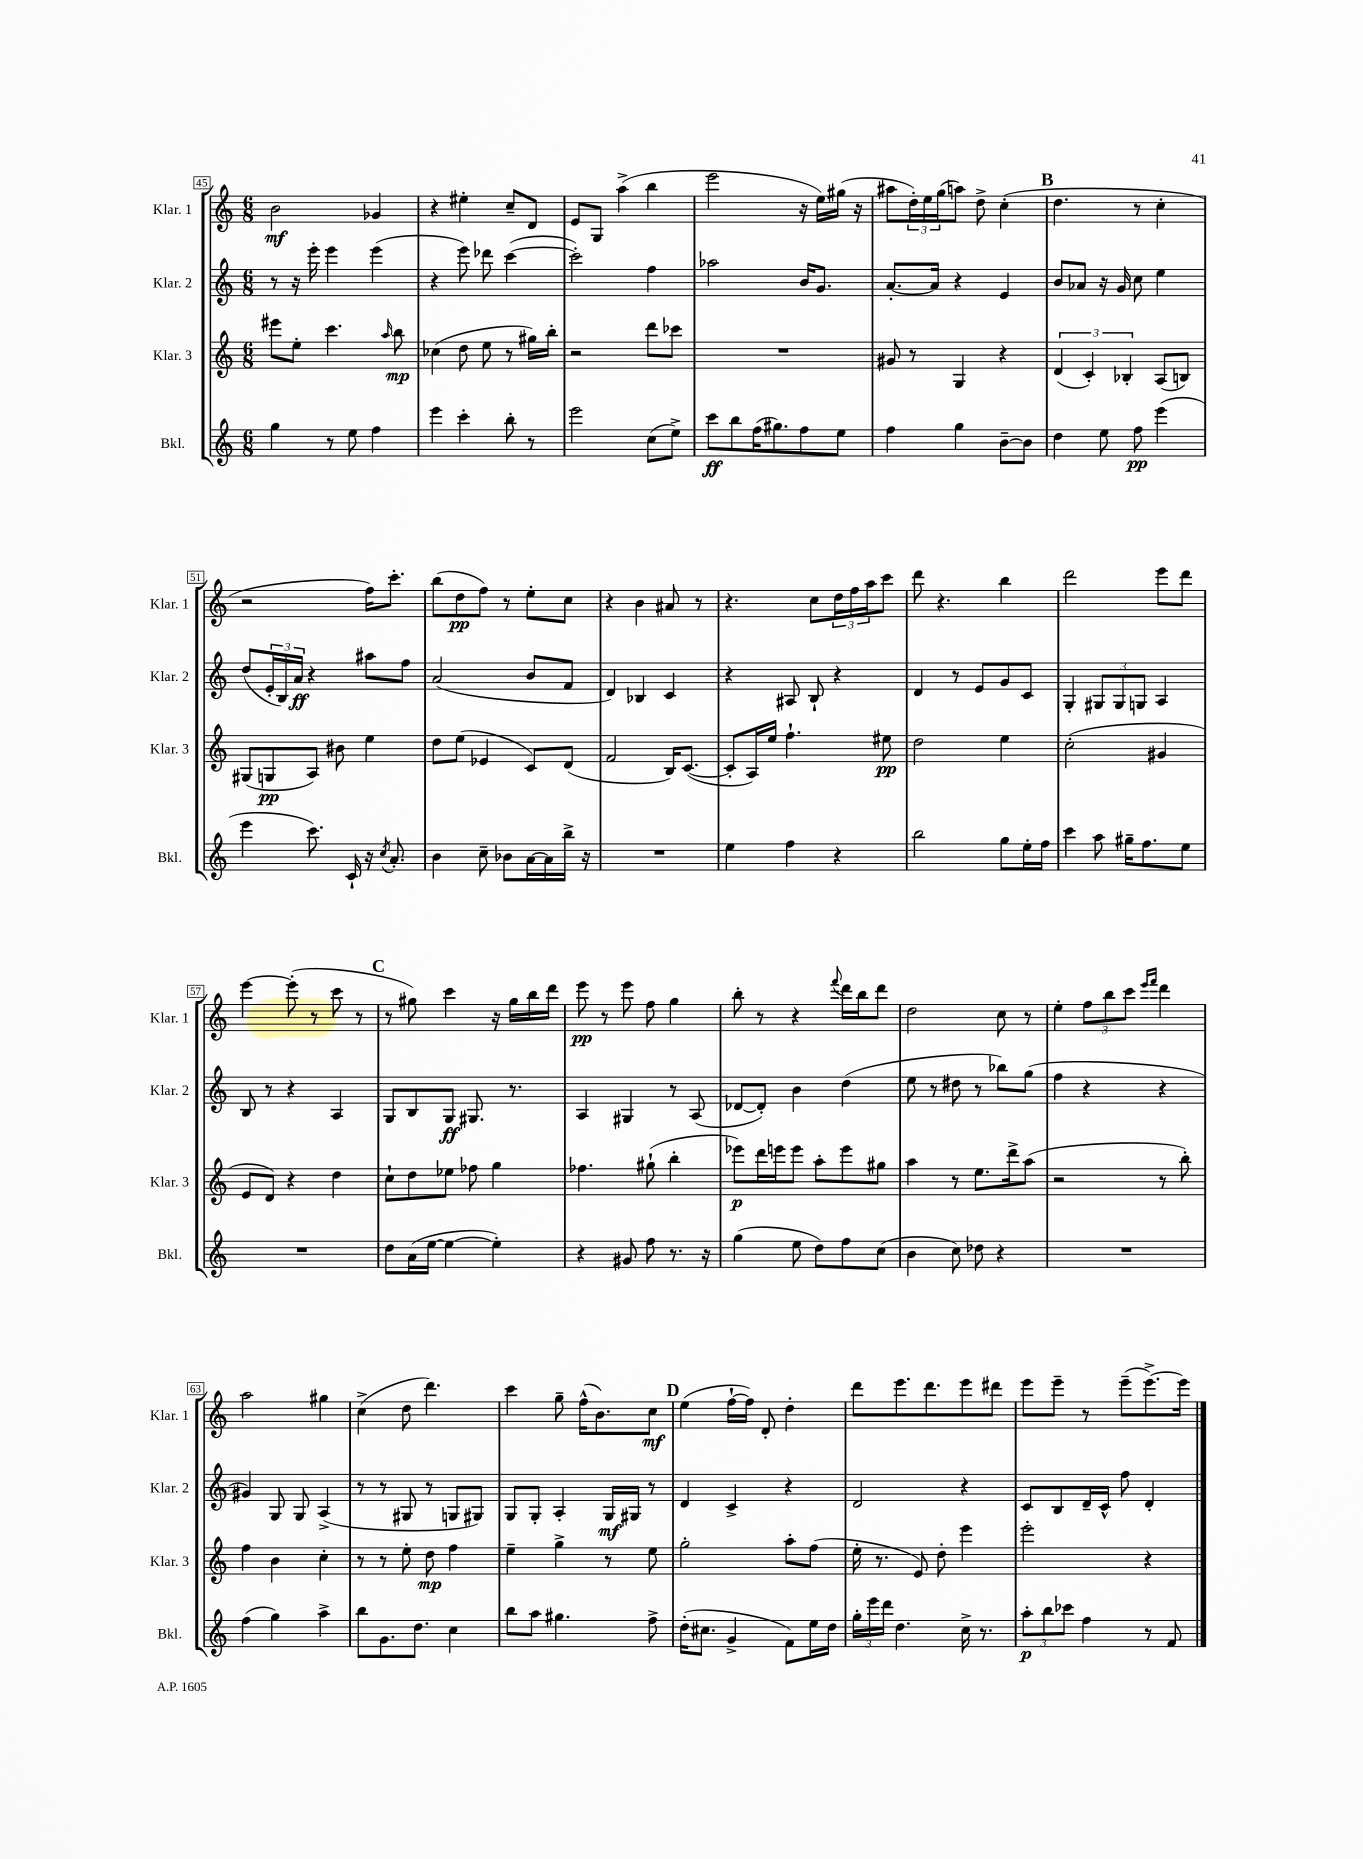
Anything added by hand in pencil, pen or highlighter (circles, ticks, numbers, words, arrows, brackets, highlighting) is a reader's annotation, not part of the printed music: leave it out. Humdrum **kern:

**kern	**dynam	**kern	**dynam	**kern	**dynam	**kern	**dynam
*part4	*part4	*part3	*part3	*part2	*part2	*part1	*part1
*staff4	*staff4	*staff3	*staff3	*staff2	*staff2	*staff1	*staff1
*I"Bkl.	*	*I"Klar. 3	*	*I"Klar. 2	*	*I"Klar. 1	*
*I'Bkl.	*	*I'Klar. 3	*	*I'Klar. 2	*	*I'Klar. 1	*
*clefG2	*	*clefG2	*	*clefG2	*	*clefG2	*
*k[]	*	*k[]	*	*k[]	*	*k[]	*
*M6/8	*	*M6/8	*	*M6/8	*	*M6/8	*
=45	=45	=45	=45	=45	=45	=45	=45
4gg\	.	8eee#X\L	.	8r	.	2b\	mf
.	.	8ee'\J	.	16r	.	.	.
.	.	.	.	16eee'\	.	.	.
8r	.	4.ccc\	.	4eee\	.	.	.
8ee\	.	.	.	.	.	.	.
4ff\	.	.	.	(4eee\	.	4g-X/	.
.	.	16qqaa/	.	.	.	.	.
.	.	8bb\	mp	.	.	.	.
=46	=46	=46	=46	=46	=46	=46	=46
4eee\	.	(4cc-X\	.	4r	.	4r	.
4ccc'\	.	8dd\	.	8eee\)	.	4ee#X'\	.
.	.	8ee\	.	8ddd-X\	.	.	.
8bb'\	.	8r	.	([4ccc\	.	8cc~/L	.
8r	.	16gg#X\LL)	.	.	.	8d/J	.
.	.	16bb'\JJ	.	.	.	.	.
=47	=47	=47	=47	=47	=47	=47	=47
2eee\	.	2r	.	2ccc'\])	.	8e/L	.
.	.	.	.	.	.	8G/J	.
.	.	.	.	.	.	(4aa^\	.
(8cc\L	.	8ddd\L	.	4ff\	.	4bb\	.
8ee^\J)	.	8ccc-X\J	.	.	.	.	.
=48	=48	=48	=48	=48	=48	=48	=48
8ccc\L	ff	2.r	.	2aa-X\	.	2eee\	.
8bb\	.	.	.	.	.	.	.
(16ff\K	.	.	.	.	.	.	.
8.gg#X\)	.	.	.	.	.	.	.
8ff\	.	.	.	16b/KL	.	16r	.
.	.	.	.	8.g/J	.	16ee\LL)	.
8ee\J	.	.	.	.	.	(16gg#X\JJ	.
.	.	.	.	.	.	16r	.
=49	=49	=49	=49	=49	=49	=49	=49
4ff\	.	8g#X/	.	[8.a'/L	.	8aa#X\L	.
.	.	8r	.	.	.	24dd'\L)	.
.	.	.	.	.	.	24ee\	.
.	.	.	.	16a/Jk]	.	.	.
.	.	.	.	.	.	(24gg\J	.
4gg\	.	4G/	.	4r	.	8aan\J)	.
.	.	.	.	.	.	8dd^\	.
[8b~\L	.	4r	.	4e/	.	(4cc'\	.
8b\J]	.	.	.	.	.	.	.
!!LO:REH:place=s1:t=B
=50	=50	=50	=50	=50	=50	=50	=50
4dd\	.	(6d/	.	8b/L	.	4.dd\	.
.	.	.	.	8a-X/J	.	.	.
.	.	6c'/)	.	.	.	.	.
8ee\	.	.	.	16r	.	.	.
.	.	.	.	16g/	.	.	.
.	.	6B-X'/	.	.	.	.	.
8ff\	pp	.	.	8cc\	.	8r	.
(4eee\	.	(8A/L	.	4ee\	.	4cc'\	.
.	.	8Bn/J)	.	.	.	.	.
!!LO:LB:g=z
=51	=51	=51	=51	=51	=51	=51	=51
4eee\	.	(8G#X/L	.	(8dd/L	.	2r	.
.	.	8Gn/	pp	24e'/L	.	.	.
.	.	.	.	24B/)	.	.	.
.	.	.	.	24a/JJ	ff	.	.
8.ccc\)	.	8A/J)	.	4r	.	.	.
.	.	8b#X\	.	.	.	.	.
16c`/	.	.	.	.	.	.	.
16r	.	4ee\	.	8aa#X\L	.	16ff\KL)	.
8qcc/	.	.	.	.	.	.	.
8.a'/	.	.	.	.	.	8.ccc'\J	.
.	.	.	.	8ff\J	.	.	.
=52	=52	=52	=52	=52	=52	=52	=52
4b\	.	8dd\L	.	(2a/	.	(8bb\L	.
.	.	(8ee\J	.	.	.	8dd\	pp
8cc~\	.	4e-X/	.	.	.	8ff\J)	.
8b-X\L	.	.	.	.	.	8r	.
[16a\L	.	8c/L)	.	8b/L	.	8ee'\L	.
16a\]	.	.	.	.	.	.	.
16bb^\JJ	.	(8d/J	.	8f/J	.	8cc\J	.
16r	.	.	.	.	.	.	.
=53	=53	=53	=53	=53	=53	=53	=53
2.r	.	2f/	.	4d/)	.	4r	.
.	.	.	.	4B-X/	.	4b\	.
.	.	16B/KL)	.	4c/	.	8a#X/	.
.	.	([8.c/J	.	.	.	.	.
.	.	.	.	.	.	8r	.
=54	=54	=54	=54	=54	=54	=54	=54
4ee\	.	8c'/L]	.	4r	.	4.r	.
.	.	16A/L)	.	.	.	.	.
.	.	16ee/JJ	.	.	.	.	.
4ff\	.	4.ff`\	.	8A#X/	.	.	.
.	.	.	.	8B`/	.	8cc\L	.
4r	.	.	.	4r	.	24dd\L	.
.	.	.	.	.	.	24ff\	.
.	.	.	.	.	.	24aa\J	.
.	.	8ee#X\	pp	.	.	8ccc\J	.
=55	=55	=55	=55	=55	=55	=55	=55
2bb\	.	2dd\	.	4d/	.	8ddd\	.
.	.	.	.	.	.	4.r	.
.	.	.	.	8r	.	.	.
.	.	.	.	8e/L	.	.	.
8gg\L	.	4ee\	.	8g/	.	4bb\	.
16ee'\L	.	.	.	8c/J	.	.	.
16ff\JJ	.	.	.	.	.	.	.
=56	=56	=56	=56	=56	=56	=56	=56
4ccc\	.	(2cc'\	.	4G'/	.	2ddd\	.
8aa\	.	.	.	12G#X/L	.	.	.
.	.	.	.	12G#/	.	.	.
16gg#X~\KL	.	.	.	.	.	.	.
.	.	.	.	12Gn/J	.	.	.
8.ff\	.	.	.	.	.	.	.
.	.	4g#X/	.	4A/	.	8eee\L	.
8ee\J	.	.	.	.	.	8ddd\J	.
!!LO:LB:g=z
=57	=57	=57	=57	=57	=57	=57	=57
2.r	.	8e/L	.	8B/	.	[4eee\	.
.	.	8d/J)	.	8r	.	.	.
.	.	4r	.	4r	.	(8eee'\]	.
.	.	.	.	.	.	8r	.
.	.	4dd\	.	4A/	.	8ccc\	.
.	.	.	.	.	.	8r	.
!!LO:REH:place=s1:t=C
=58	=58	=58	=58	=58	=58	=58	=58
8dd\L	.	8cc`\L	.	8G/L	.	8r	.
(16a\L	.	8dd\	.	8B/	.	8gg#X\)	.
[16ee\JJ	.	.	.	.	.	.	.
4ee\_	.	8ee-X\J	.	8G/J	ff	4ccc\	.
.	.	8ff-X\	.	8.G#X/	.	.	.
4ee'\])	.	4gg\	.	.	.	16r	.
.	.	.	.	8.r	.	16gg#\LL	.
.	.	.	.	.	.	16bb\	.
.	.	.	.	.	.	16ddd\JJ	.
=59	=59	=59	=59	=59	=59	=59	=59
4r	.	4.ff-X\	.	4A/	.	8eee\	pp
.	.	.	.	.	.	8r	.
8g#X/	.	.	.	4G#X/	.	8eee\	.
8ff\	.	(8gg#X`\	.	.	.	8ff\	.
8.r	.	4bb'\	.	8r	.	4gg\	.
.	.	.	.	(8A/	.	.	.
16r	.	.	.	.	.	.	.
=60	=60	=60	=60	=60	=60	=60	=60
(4gg\	.	8eee-X\L)	p	[8d-X/L	.	8bb'\	.
.	.	16ddd\L	.	8d-'/J])	.	8r	.
.	.	16eeen\J	.	.	.	.	.
8ee\	.	8eee\J	.	4b\	.	4r	.
8dd\L)	.	8aa'\L	.	.	.	.	.
.	.	.	.	.	.	8qqfff/	.
8ff\	.	8eee\	.	(4dd\	.	16ddd\LL	.
.	.	.	.	.	.	16bb\J	.
(8cc\J	.	8gg#X\J	.	.	.	8ddd\J	.
=61	=61	=61	=61	=61	=61	=61	=61
4b\	.	4aa\	.	8ee\	.	2dd\	.
.	.	.	.	8r	.	.	.
8cc\)	.	8r	.	8dd#X\	.	.	.
8dd-X\	.	8.ee\L	.	8r	.	.	.
4r	.	.	.	8bb-X\L)	.	8cc\	.
.	.	16ddd^\k	.	.	.	.	.
.	.	(8aa\J	.	(8gg\J	.	8r	.
=62	=62	=62	=62	=62	=62	=62	=62
2.r	.	2r	.	4ff\	.	4ee'\	.
.	.	.	.	4r	.	12ff\L	.
.	.	.	.	.	.	12bb\	.
.	.	.	.	.	.	12ccc\J	.
.	.	.	.	.	.	16qqeee/LL	.
.	.	.	.	.	.	16qqfff/JJ	.
.	.	8r	.	4r	.	4ddd\	.
.	.	8bb'\)	.	.	.	.	.
!!LO:LB:g=z
=63	=63	=63	=63	=63	=63	=63	=63
(4ff\	.	4ff\	.	4g#X/)	.	2aa\	.
4gg\)	.	4b\	.	8G/	.	.	.
.	.	.	.	8G/	.	.	.
4aa^\	.	4cc'\	.	(4A^/	.	4gg#X\	.
=64	=64	=64	=64	=64	=64	=64	=64
8bb\L	.	8r	.	8r	.	(4cc^\	.
8.g\	.	8r	.	8r	.	.	.
.	.	8ee'\	.	8G#X/	.	8dd\	.
8.dd\J	.	.	.	.	.	.	.
.	.	8dd\	mp	8r	.	4.ddd\)	.
4cc\	.	4ff\	.	8Gn/L	.	.	.
.	.	.	.	8G#X/J)	.	.	.
=65	=65	=65	=65	=65	=65	=65	=65
8bb\L	.	4ee~\	.	8G/L	.	4ccc\	.
8aa\J	.	.	.	8G'/J	.	.	.
4.gg#X\	.	4gg^\	.	4A'/	.	8gg~\	.
.	.	.	.	.	.	(16ff^^\KL	.
.	.	.	.	.	.	8.b\)	.
.	.	8r	.	16G/LL	mf	.	.
.	.	.	.	16G#X/JJ	.	.	.
8ff^\	.	8ee\	.	8r	.	8cc\J	mf
!!LO:REH:place=s1:t=D
=66	=66	=66	=66	=66	=66	=66	=66
(16dd'\KL	.	2gg'\	.	4d/	.	(4ee\	.
8.cc#X\J	.	.	.	.	.	.	.
4g^/	.	.	.	4c^/	.	[16ff`\LL	.
.	.	.	.	.	.	16ff\JJ])	.
.	.	.	.	.	.	8d'/	.
8f\L)	.	8aa'\L	.	4r	.	4dd'\	.
16ee\L	.	(8ff\J	.	.	.	.	.
16dd\JJ	.	.	.	.	.	.	.
=67	=67	=67	=67	=67	=67	=67	=67
24gg'\LL	.	16ee'\	.	2d/	.	8ddd\L	.
24eee\	.	.	.	.	.	.	.
.	.	8.r	.	.	.	.	.
24ddd\JJ	.	.	.	.	.	.	.
4.dd\	.	.	.	.	.	8.eee\	.
.	.	8e/)	.	.	.	.	.
.	.	.	.	.	.	8.ddd\	.
.	.	8dd'\	.	.	.	.	.
16cc^\	.	4eee\	.	4r	.	8eee\	.
8.r	.	.	.	.	.	.	.
.	.	.	.	.	.	8ddd#X\J	.
=68	=68	=68	=68	=68	=68	=68	=68
12aa'\L	p	2eee'\	.	8c/L	.	8eee\L	.
12bb\	.	.	.	.	.	.	.
.	.	.	.	8B/	.	8eee~\J	.
12ccc-X\J	.	.	.	.	.	.	.
4ff\	.	.	.	16d~/L	.	8r	.
.	.	.	.	16c^^/JJ	.	.	.
.	.	.	.	8ff\	.	(8eee~\L	.
8r	.	4r	.	4d'/	.	[8.eee^\)	.
8f/	.	.	.	.	.	.	.
.	.	.	.	.	.	16eee\Jk]	.
==	==	==	==	==	==	==	==
*-	*-	*-	*-	*-	*-	*-	*-
